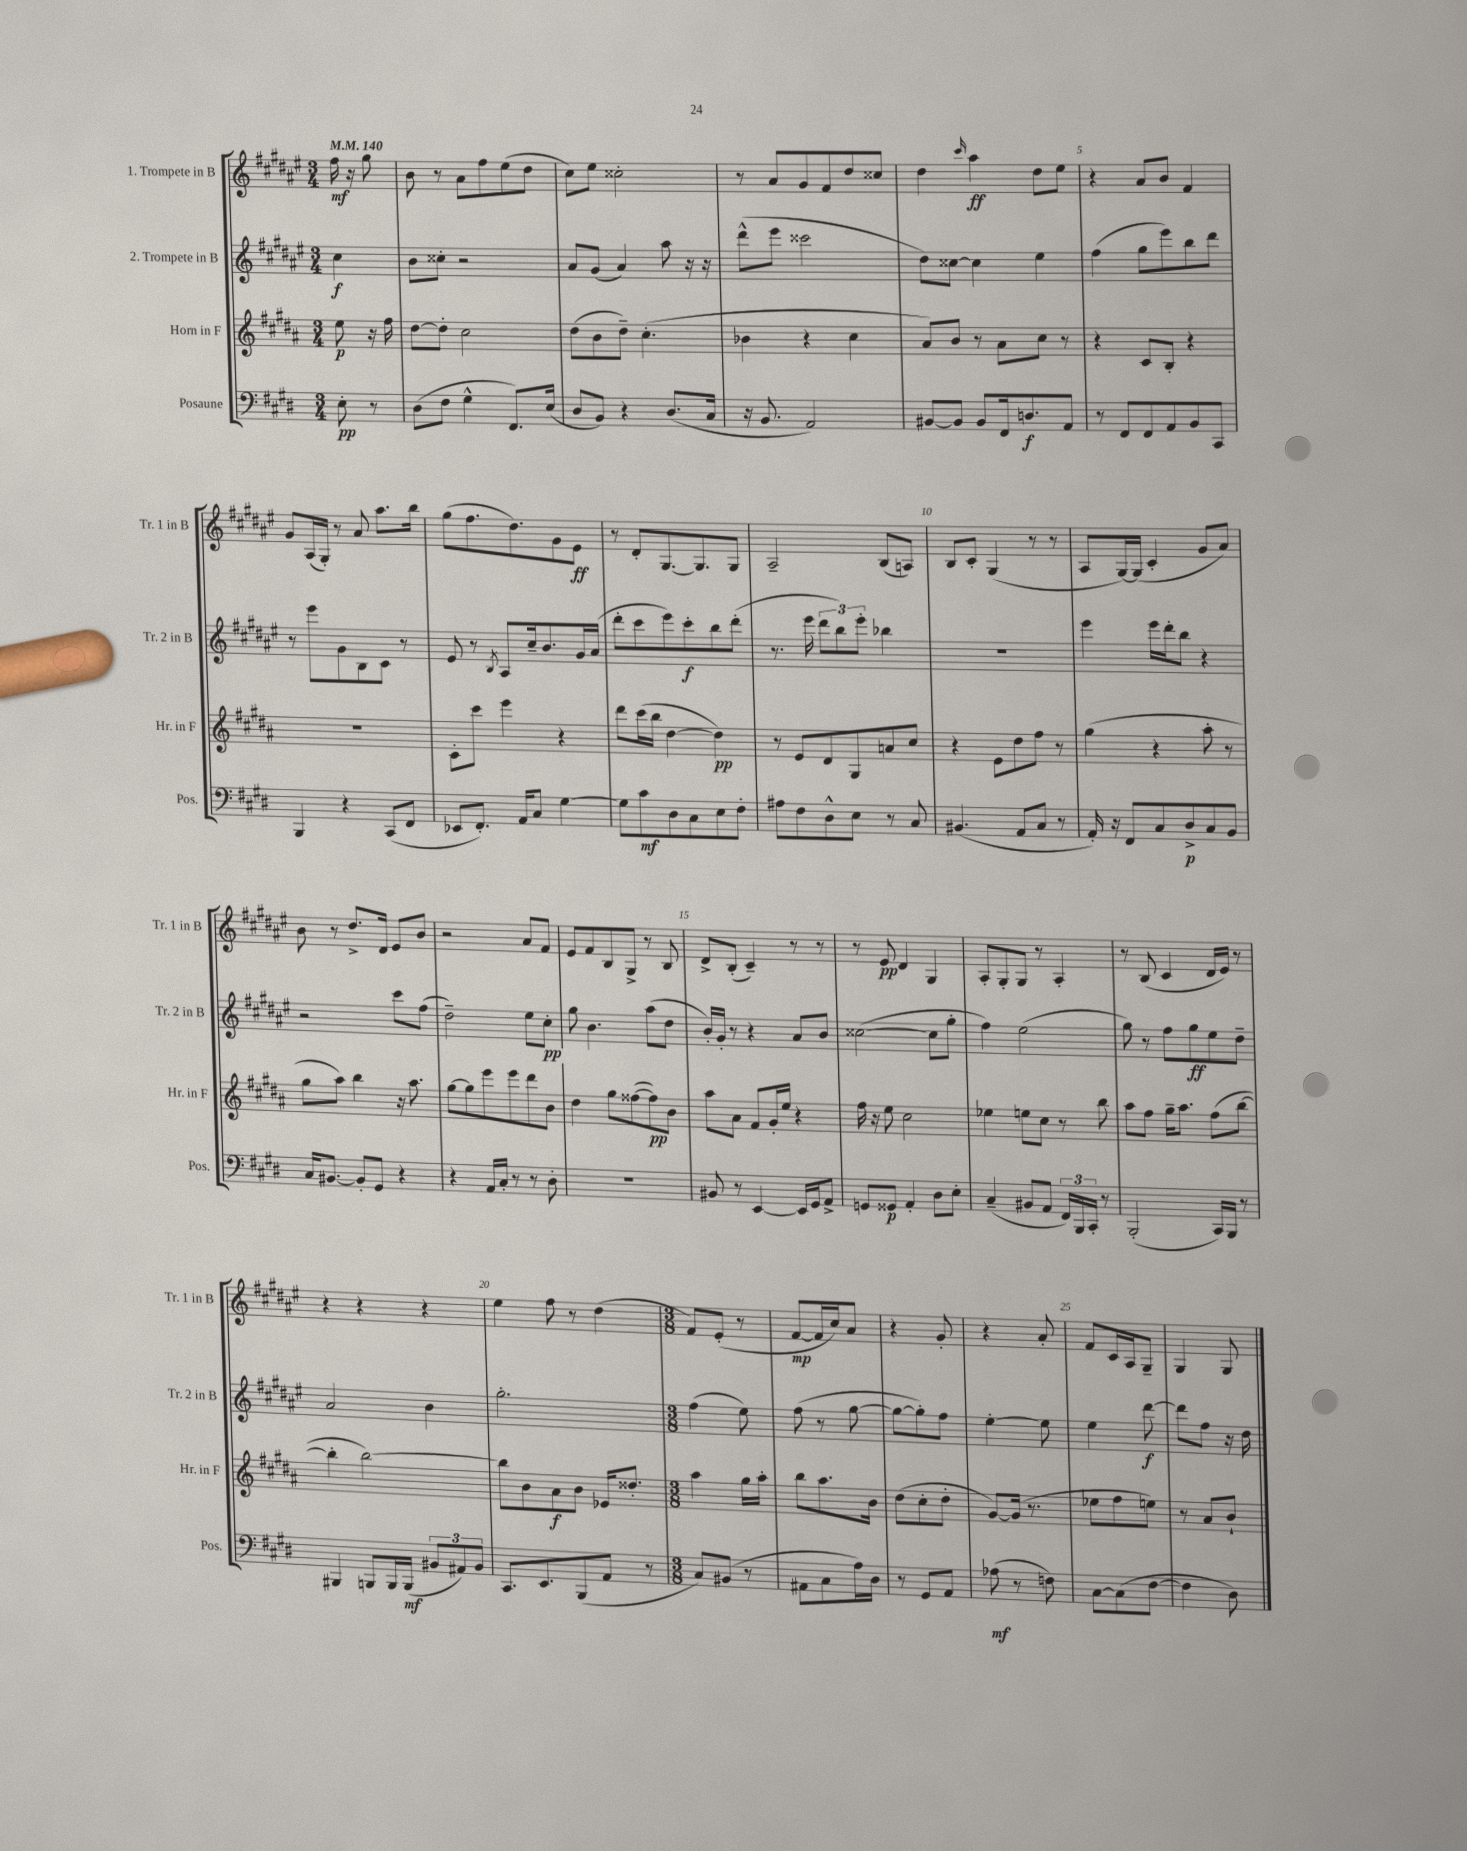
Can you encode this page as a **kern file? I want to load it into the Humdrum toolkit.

**kern	**dynam	**kern	**dynam	**kern	**dynam	**kern	**dynam
*part4	*part4	*part3	*part3	*part2	*part2	*part1	*part1
*staff4	*staff4	*staff3	*staff3	*staff2	*staff2	*staff1	*staff1
*I"Posaune	*	*I"Horn in F	*	*I"2. Trompete in B	*	*I"1. Trompete in B	*
*I'Pos.	*	*I'Hr. in F	*	*I'Tr. 2 in B	*	*I'Tr. 1 in B	*
*clefF4	*	*clefG2	*	*clefG2	*	*clefG2	*
*k[f#c#g#d#]	*	*k[f#c#g#d#a#]	*	*k[f#c#g#d#a#e#]	*	*k[f#c#g#d#a#e#]	*
*M3/4	*	*M3/4	*	*M3/4	*	*M3/4	*
*MM140	*	*MM140	*	*MM140	*	*MM140	*
=	=	=	=	=	=	=	=
8E'\	pp	8ee\	p	4cc#\	f	16ff#\	mf
.	.	.	.	.	.	16r	.
8r	.	16r	.	.	.	8gg#\	.
.	.	16ff#\	.	.	.	.	.
=1	=1	=1	=1	=1	=1	=1	=1
(8D#\L	.	[8dd#\L	.	8b\L	.	8b\	.
8F#\J	.	8dd#'\J]	.	8cc##X'\J	.	8r	.
4G#^^\	.	2cc#\	.	2r	.	8a#\L	.
.	.	.	.	.	.	8ff#\	.
8.FF#/L)	.	.	.	.	.	(8ee#\	.
.	.	.	.	.	.	8dd#\J	.
(16E/Jk	.	.	.	.	.	.	.
=2	=2	=2	=2	=2	=2	=2	=2
8D#/L	.	(8dd#\L	.	8a#/L	.	8cc#\L)	.
8BB/J)	.	8b\	.	(8g#/J	.	8ee#\J	.
4r	.	8dd#~\J)	.	4a#/)	.	2cc##X'\	.
.	.	(4.cc#'\	.	.	.	.	.
(8.D#/L	.	.	.	8aa#\	.	.	.
.	.	.	.	16r	.	.	.
16C#/Jk	.	.	.	16r	.	.	.
=3	=3	=3	=3	=3	=3	=3	=3
16r	.	4b-X\	.	(8ddd#^^\L	.	8r	.
8.BB/	.	.	.	.	.	.	.
.	.	.	.	8eee#\J	.	8a#/L	.
2AA/)	.	4r	.	2ccc##X\	.	8g#/	.
.	.	.	.	.	.	8f#/	.
.	.	4cc#\	.	.	.	8dd#/	.
.	.	.	.	.	.	8cc##X/J	.
=4	=4	=4	=4	=4	=4	=4	=4
[8BB#X/L	.	8a#/L)	.	8dd#\L)	.	4dd#\	.
8BB#/J]	.	8b/J	.	[8cc##X\J	.	.	.
.	.	.	.	.	.	16qqccc#/	.
8BB#/L	.	8r	.	4cc##\]	.	4aa#\	ff
16FF#/k	.	8a#\L	.	.	.	.	.
8.Dn/	f	.	.	.	.	.	.
.	.	8cc#\J	.	4ee#\	.	8dd#\L	.
8AA/J	.	8r	.	.	.	8ee#\J	.
=5	=5	=5	=5	=5	=5	=5	=5
8r	.	4r	.	(4ff#\	.	4r	.
8FF#/L	.	.	.	.	.	.	.
8FF#/	.	8c#/L	.	8gg#\L	.	8a#/L	.
8AA/	.	8B'/J	.	8eee#\)	.	8b/J	.
8BB/	.	4r	.	8bb\	.	4f#/	.
8CC#/J	.	.	.	8ddd#\J	.	.	.
!!LO:LB:g=z
=6	=6	=6	=6	=6	=6	=6	=6
4BBB/	.	2.r	.	8r	.	8g#/L	.
.	.	.	.	8eee#\L	.	(16A#/L	.
.	.	.	.	.	.	16G#'/JJ)	.
4r	.	.	.	8g#\	.	8r	.
.	.	.	.	8B\	.	8a#/	.
(8CC#/L	.	.	.	8c#\J	.	8.aa#\L	.
8FF#/J	.	.	.	8r	.	.	.
.	.	.	.	.	.	16bb\Jk	.
=7	=7	=7	=7	=7	=7	=7	=7
8EE-X/L	.	8c#'\L	.	8e#/	.	(8gg#\L	.
8.FF#'/J)	.	8ccc#\J	.	8r	.	8.ff#\	.
.	.	.	.	8qB/	.	.	.
.	.	4eee\	.	8A#/L	.	.	.
16AA/KL	.	.	.	.	.	8.dd#\)	.
8C#/J	.	.	.	16cc#~/k	.	.	.
.	.	.	.	8.b/	.	.	.
[4G#\	.	4r	.	.	.	8g#\	.
.	.	.	.	16g#/L	.	8e#\J	ff
.	.	.	.	(16a#/JJ	.	.	.
=8	=8	=8	=8	=8	=8	=8	=8
8G#\L]	.	8ddd#\L	.	8ddd#'\L	.	8r	.
8c#\	mf	(16ccc#\L	.	8ccc#\	.	8d#'/L	.
.	.	16bb\JJ	.	.	.	.	.
8D#\	.	[4dd#\	.	8eee#\)	.	[8.G#/	.
8C#\	.	.	.	8ccc#'\	f	.	.
.	.	.	.	.	.	8.G#/]	.
8E\	.	4dd#\])	pp	8bb\	.	.	.
8F#'\J	.	.	.	(8ddd#'\J	.	8G#/J	.
=9	=9	=9	=9	=9	=9	=9	=9
8A#X\L	.	8r	.	8.r	.	2A#~/	.
8F#\	.	8e/L	.	.	.	.	.
.	.	.	.	16eee#\	.	.	.
8D#^^\	.	8d#/	.	12ddd#\L	.	.	.
.	.	.	.	12bb\)	.	.	.
8E\J	.	8G#/	.	.	.	.	.
.	.	.	.	12eee#'\J	.	.	.
8r	.	8an/	.	4bb-X\	.	(8B/L	.
8C#/	.	8cc#/J	.	.	.	8An/J)	.
=10	=10	=10	=10	=10	=10	=10	=10
(4.BB#X/	.	4r	.	2.r	.	8B/L	.
.	.	.	.	.	.	8c#'/J	.
.	.	8e\L	.	.	.	(4G#/	.
8AA/L	.	8dd#\	.	.	.	.	.
8C#/J	.	8ff#\J	.	.	.	8r	.
8r	.	8r	.	.	.	8r	.
=11	=11	=11	=11	=11	=11	=11	=11
16AA'/)	.	(4gg#\	.	4eee#\	.	8A#/L	.
16r	.	.	.	.	.	.	.
8FF#/L	.	.	.	.	.	[16G#/L)	.
.	.	.	.	.	.	(16G#/JJ]	.
8C#/	.	4r	.	16eee#\LL	.	4c#'/	.
.	.	.	.	16ddd#'\J	.	.	.
8D#^/	p	.	.	8bb\J	.	.	.
8C#/	.	8aa#'\	.	4r	.	8g#/L	.
8BB/J	.	8r	.	.	.	8a#/J)	.
!!LO:LB:g=z
=12	=12	=12	=12	=12	=12	=12	=12
16C#/KL	.	8gg#\L	.	2r	.	8b\	.
[8.BB#X/J	.	.	.	.	.	.	.
.	.	8aa#\J)	.	.	.	8r	.
8BB#'/L]	.	4bb\	.	.	.	8.dd#^/L	.
8GG#/J	.	.	.	.	.	.	.
.	.	.	.	.	.	16d#/Jk	.
4r	.	16r	.	8ccc#\L	.	8e#/L	.
.	.	8.aa#\	.	.	.	.	.
.	.	.	.	(8ff#\J	.	8b/J	.
=13	=13	=13	=13	=13	=13	=13	=13
4r	.	[8gg#\L	.	2dd#~\)	.	2r	.
.	.	8gg#\]	.	.	.	.	.
16AA/LL	.	8eee\	.	.	.	.	.
16C#'/JJ	.	.	.	.	.	.	.
8r	.	8eee\	.	.	.	.	.
8r	.	8ddd#\	.	8ee#\L	.	8a#/L	.
8D#'\	.	8b\J	.	8cc#'\J	pp	8f#/J	.
=14	=14	=14	=14	=14	=14	=14	=14
2.r	.	4dd#\	.	8gg#\	.	8e#/L	.
.	.	.	.	4.b\	.	8f#/	.
.	.	8gg#\L	.	.	.	8B/	.
.	.	([8ff##X\	.	.	.	8G#^/J	.
.	.	8ff##\])	pp	(8aa#\L	.	8r	.
.	.	8b\J	.	8dd#\J	.	8B/	.
=15	=15	=15	=15	=15	=15	=15	=15
8BB#X/	.	8aa#\L	.	16b'/LL)	.	8d#^/L	.
.	.	.	.	16g#'/JJ	.	.	.
8r	.	8a#\J	.	8r	.	(8B'/J	.
[4EE/	.	8f#/L	.	4r	.	4c#~/)	.
.	.	16g#'/L	.	.	.	.	.
.	.	16ee/JJ	.	.	.	.	.
16EE/LL]	.	4r	.	8a#/L	.	8r	.
16GG#/J	.	.	.	.	.	.	.
8AA^/J	.	.	.	8b/J	.	8r	.
=16	=16	=16	=16	=16	=16	=16	=16
8GGn/L	.	16ff#\	.	([2cc##X\	.	8r	.
.	.	16r	.	.	.	.	.
8GG##X/J	p	8ee\	.	.	.	8e#/	pp
4AA'/	.	2cc#\	.	.	.	4d#/	.
8D#\L	.	.	.	8cc##\L]	.	4G#/	.
8E'\J	.	.	.	8gg#'\J	.	.	.
=17	=17	=17	=17	=17	=17	=17	=17
(4C#~/	.	4ee-X\	.	4ff#\)	.	8A#'/L	.
.	.	.	.	.	.	8G#'/	.
8BB#X/L	.	8een\L	.	(2ee#\	.	8G#/J	.
8AA/J	.	8cc#\J	.	.	.	8r	.
24FF#/LL)	.	8r	.	.	.	4A#'/	.
24BBB/	.	.	.	.	.	.	.
24CC#'/JJ	.	.	.	.	.	.	.
8r	.	8bb\	.	.	.	.	.
=18	=18	=18	=18	=18	=18	=18	=18
(2BBB'/	.	8aa#\L	.	8gg#\)	.	8r	.
.	.	8ff#\J	.	8r	.	(8B/	.
.	.	16gg#~\KL	.	8ff#\L	.	4c#/	.
.	.	8.aa#\J	.	.	.	.	.
.	.	.	.	8gg#\	ff	.	.
16CC#/LL)	.	(8ff#\L	.	8ee#\	.	16d#/LL	.
16BBB/JJ	.	.	.	.	.	16e#/JJ)	.
8r	.	[8bb\J	.	8dd#~\J	.	8r	.
!!LO:LB:g=z
=19	=19	=19	=19	=19	=19	=19	=19
4BBB#X/	.	4bb'\]	.	2a#/	.	4r	.
8BBBn/L	.	[2bb\)	.	.	.	4r	.
16BBB/L	.	.	.	.	.	.	.
(16BBB/JJ	mf	.	.	.	.	.	.
12BB#X/L	.	.	.	4b\	.	4r	.
12AA#X/)	.	.	.	.	.	.	.
12BB#/J	.	.	.	.	.	.	.
=20	=20	=20	=20	=20	=20	=20	=20
8.CC#/L	.	8bb\L]	.	2.gg#'\	.	4ee#\	.
.	.	8b\	.	.	.	.	.
8.EE/	.	.	.	.	.	.	.
.	.	8a#\	f	.	.	8ff#\	.
(8BBB/	.	8b\J	.	.	.	8r	.
8AA/J	.	16e-X/KL	.	.	.	(4dd#\	.
.	.	8.dd##X'/J	.	.	.	.	.
8r	.	.	.	.	.	.	.
=21	=21	=21	=21	=21	=21	=21	=21
*M3/8	*	*M3/8	*	*M3/8	*	*M3/8	*
8C#/L)	.	4aa#\	.	(4ff#\	.	8f#/L)	.
(8BB#X/J	.	.	.	.	.	(8e#'/J	.
8r	.	16gg#\LL	.	8ee#\)	.	8r	.
.	.	16aa#'\JJ	.	.	.	.	.
=22	=22	=22	=22	=22	=22	=22	=22
8AA#X\L	.	8bb\L	.	(8ff#\	.	[8f#/L	mp
8C#\	.	8.aa#\	.	8r	.	16f#/L]	.
.	.	.	.	.	.	16cc#/J)	.
16A\L)	.	.	.	[8gg#\	.	8a#/J	.
16D#\JJ	.	16b\Jk	.	.	.	.	.
=23	=23	=23	=23	=23	=23	=23	=23
8r	.	(8dd#\L	.	8gg#\L_	.	4r	.
8GG#/L	.	8cc#'\	.	8gg#'\])	.	.	.
8AA/J	.	8dd#'\J	.	8ff#\J	.	8g#'/	.
=24	=24	=24	=24	=24	=24	=24	=24
(8A-X\	mf	[8g#/L)	.	[4ee#'\	.	4r	.
8r	.	(16g#/Jk]	.	.	.	.	.
.	.	8.r	.	.	.	.	.
8Fn\)	.	.	.	8ee#\]	.	8a#'/	.
=25	=25	=25	=25	=25	=25	=25	=25
[8C#\L	.	8ee-X\L	.	4ee#\	.	8f#/L	.
(8C#\]	.	8ff#\	.	.	.	16c#/L	.
.	.	.	.	.	.	16A#/J	.
[8F#\J	.	8een\J)	.	[8ddd#\	f	8G#~/J	.
=26	=26	=26	=26	=26	=26	=26	=26
4F#\]	.	8r	.	8ddd#\L]	.	4G#/	.
.	.	8a#/L	.	8ff#\J	.	.	.
8D#\)	.	8b`/J	.	16r	.	8G#/	.
.	.	.	.	16dd#\	.	.	.
==	==	==	==	==	==	==	==
*-	*-	*-	*-	*-	*-	*-	*-
